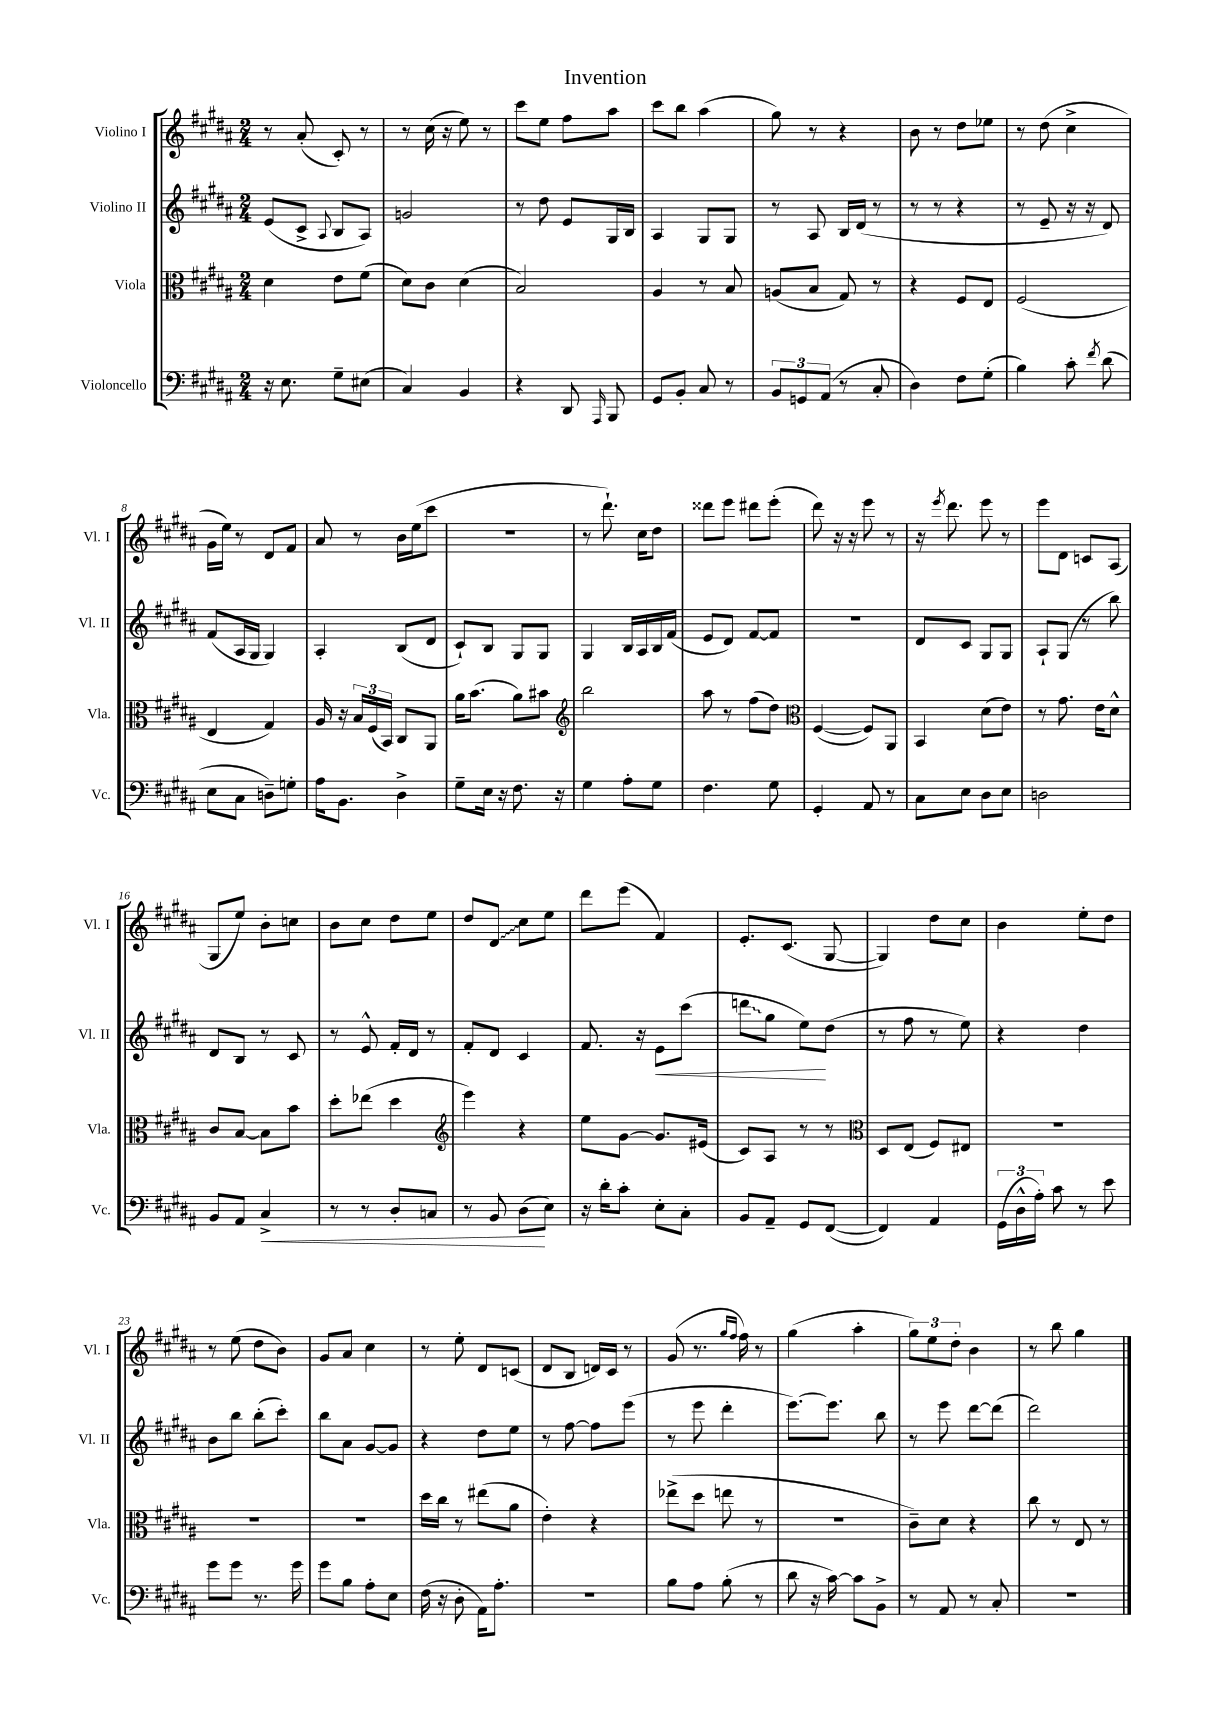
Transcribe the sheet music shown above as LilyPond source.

\header { title = "Invention" }
<<
\new StaffGroup <<
\new Staff = "s0" \with { instrumentName = "Violino I" shortInstrumentName = "Vl. I" } {
    \clef treble \key b \major \numericTimeSignature \time 2/4
    \autoBeamOff r8 ais'8-.( cis'8-.) r8 |
    r8 cis''16( r16 e''8) r8 |
    cis'''8[ e''8] fis''8[ ais''8] |
    cis'''8[ b''8] ais''4( |
    gis''8) r8 r4 |
    b'8 r8 dis''8[ ees''8] |
    r8 dis''8( cis''4-> |
    gis'16[ e''16]) r8 dis'8[ fis'8] |
    ais'8 r8 b'16[ e''16( cis'''8] |
    r2 |
    r8 dis'''8.-!) cis''16[ dis''8] |
    disis'''8[ e'''8] dis'''8[ e'''8]-.( |
    dis'''8) r16 r16 e'''8 r8 |
    r16 \acciaccatura { e'''8 } dis'''8. e'''8 r8 |
    e'''8[ dis'8] c'8[ ais8]( |
    gis8[ e''8]) b'8[-. c''8] |
    b'8[ cis''8] dis''8[ e''8] |
    dis''8[ \once \override Glissando.style = #'zigzag dis'8]\glissando cis''8[ e''8] |
    dis'''8[ e'''8]( fis'4) |
    e'8.[-. cis'8.]( gis8~ |
    gis4) dis''8[ cis''8] |
    b'4 e''8[-. dis''8] |
    r8 e''8( dis''8[ b'8]) |
    gis'8[ ais'8] cis''4 |
    r8 e''8-. dis'8[ c'8]( |
    dis'8[ b8] d'16[) cis'16] r8 |
    gis'8( r8. \grace { gis''16[ fis''16] } fis''16) r8 |
    gis''4( ais''4-. |
    \tuplet 3/2 { gis''8[) e''8 dis''8]-. } b'4 |
    r8 b''8 gis''4 \bar "|." |
}
\new Staff = "s1" \with { instrumentName = "Violino II" shortInstrumentName = "Vl. II" } {
    \clef treble \key b \major \numericTimeSignature \time 2/4
    \autoBeamOff e'8[( cis'8]-> \appoggiatura { ais8 } b8[ ais8]) |
    g'2 |
    r8 dis''8 e'8[ gis16 b16] |
    ais4 gis8[ gis8] |
    r8 ais8 b16[ dis'16]( r8 |
    r8 r8 r4 |
    r8 e'8-- r16 r16 dis'8) |
    fis'8[( ais16 gis16] gis4) |
    ais4-. b8[( dis'8] |
    cis'8[-!) b8] gis8[ gis8] |
    gis4 b16[ ais16 b16 fis'16]( |
    e'8[ dis'8]) fis'8[~ fis'8] |
    R2 |
    dis'8[ cis'8] gis8[ gis8] |
    ais8[-! gis8]( r8 b''8) |
    dis'8[ b8] r8 cis'8 |
    r8 e'8-^ fis'16[-. dis'16] r8 |
    fis'8[-. dis'8] cis'4 |
    fis'8. r16 e'8[\< cis'''8]( |
    \once \override Glissando.style = #'zigzag d'''8[\glissando gis''8] e''8[\!) dis''8]( |
    r8 fis''8 r8 e''8) |
    r4 dis''4 |
    b'8[ b''8] b''8[-.( cis'''8]-.) |
    b''8[ ais'8] gis'8[~ gis'8] |
    r4 dis''8[ e''8] |
    r8 fis''8~ fis''8[ e'''8]( |
    r8 e'''8 dis'''4-. |
    e'''8.[~) e'''8.] b''8 |
    r8 e'''8 dis'''8[~ dis'''8]( |
    dis'''2) \bar "|." |
}
\new Staff = "s2" \with { instrumentName = "Viola" shortInstrumentName = "Vla." } {
    \clef alto \key b \major \numericTimeSignature \time 2/4
    \autoBeamOff dis'4 e'8[ fis'8]( |
    dis'8[) cis'8] dis'4( |
    b2) |
    ais4 r8 b8 |
    a8[( b8] gis8) r8 |
    r4 fis8[ e8] |
    fis2( |
    e4 gis4) |
    ais16 r16 \tuplet 3/2 { b16[ fis16( b,16]) } cis8[ ais,8] |
    ais'16[ b'8.]( ais'8[) bis'8] |
    \clef treble b''2 |
    ais''8 r8 fis''8[( dis''8]) |
    \clef alto fis4~( fis8[) ais,8] |
    b,4 dis'8[( e'8]) |
    r8 gis'8. e'16[ dis'8]-^ |
    cis'8[ b8]~ b8[ b'8] |
    dis''8[-. ees''8]( dis''4 |
    \clef treble e'''4) r4 |
    e''8[ gis'8]~ gis'8.[ eis'16]( |
    cis'8[) ais8] r8 r8 |
    \clef alto dis8[ e8]( fis8[) eis8] |
    R2 |
    R2 |
    R2 |
    dis''16[ cis''16] r8 eis''8[( ais'8] |
    e'4-.) r4 |
    ees''8[->( dis''8] e''8 r8 |
    R2 |
    cis'8[--) dis'8] r4 |
    cis''8 r8 e8 r8 \bar "|." |
}
\new Staff = "s3" \with { instrumentName = "Violoncello" shortInstrumentName = "Vc." } {
    \clef bass \key b \major \numericTimeSignature \time 2/4
    \autoBeamOff r16 e8. gis8[-- eis8]( |
    cis4) b,4 |
    r4 dis,8 \grace { ais,,16 } b,,8 |
    gis,8[ b,8]-. cis8 r8 |
    \tuplet 3/2 { b,8[ g,8 ais,8]( } r8 cis8-. |
    dis4) fis8[ gis8]-.( |
    b4) cis'8-. \acciaccatura { fis'8 } dis'8( |
    e8[ cis8] d8[--) g8]-. |
    ais16[ b,8.] dis4-> |
    gis8[-- e16] r16 fis8. r16 |
    gis4 ais8[-. gis8] |
    fis4. gis8 |
    gis,4-. ais,8 r8 |
    cis8[ e8] dis8[ e8] |
    d2 |
    b,8[ ais,8] cis4->\< |
    r8 r8 dis8[-. c8] |
    r8 b,8 dis8[\!( e8]) |
    r16 dis'16[-. cis'8]-. e8[-. cis8]-. |
    b,8[ ais,8]-- gis,8[ fis,8]~( |
    fis,4) ais,4 |
    \tuplet 3/2 { gis,16[( dis16-^ ais16]-.) } cis'8 r8 e'8 |
    gis'8[ gis'8] r8. gis'16 |
    gis'8[ b8] ais8[-. e8] |
    fis16( r16 dis8-. ais,16[) ais8.]-. |
    R2 |
    b8[ ais8] b8-.( r8 |
    dis'8 r16 cis'16~) cis'8[ b,8]-> |
    r8 ais,8 r8 cis8-. |
    r2 \bar "|." |
}
>>
>>
